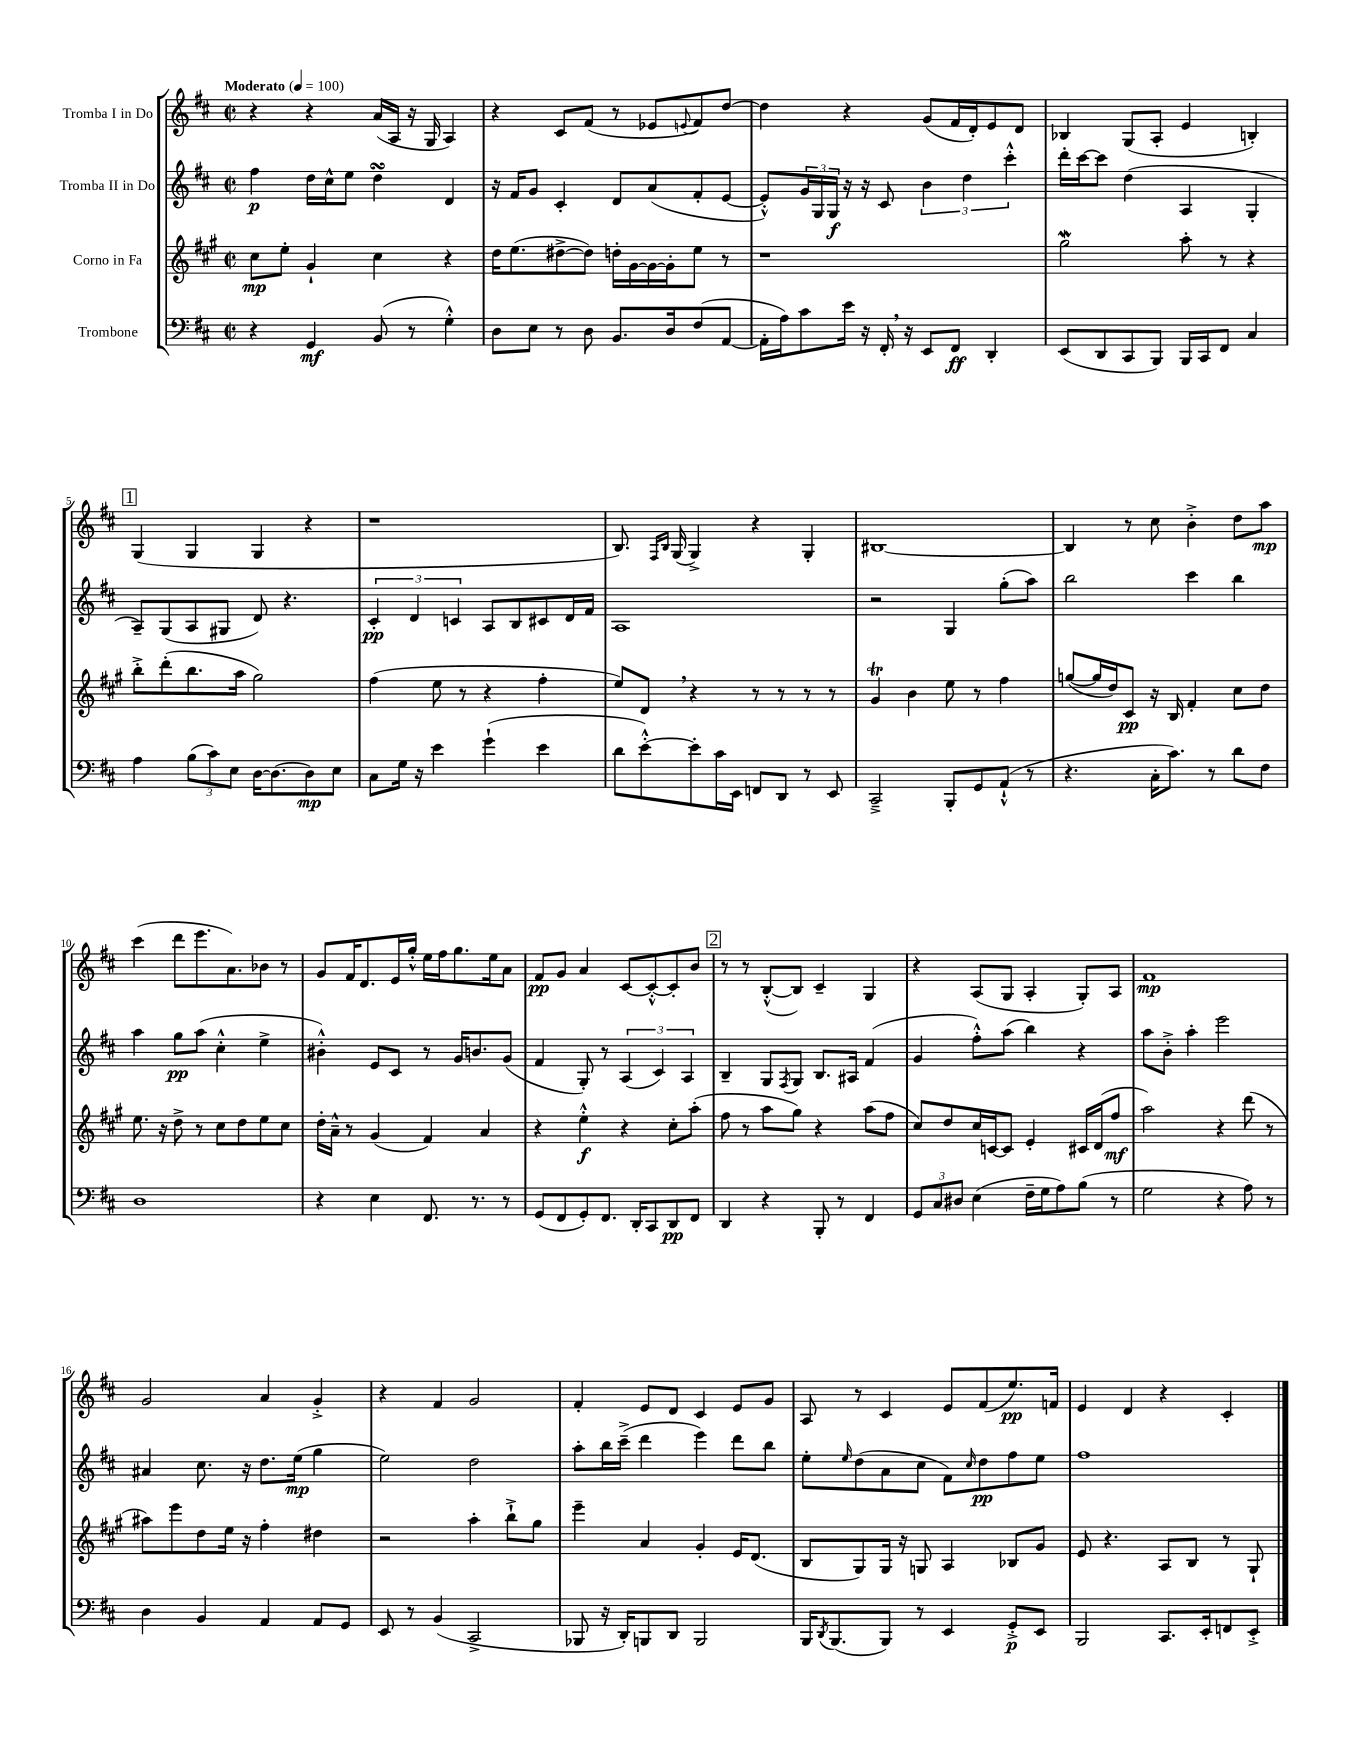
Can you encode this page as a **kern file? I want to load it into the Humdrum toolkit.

**kern	**kern	**kern	**kern
*staff4	*staff3	*staff2	*staff1
*clefF4	*clefG2	*clefG2	*clefG2
*k[f#c#]	*k[f#c#g#]	*k[f#c#]	*k[f#c#]
*M2/2	*M2/2	*M2/2	*M2/2
*met(c|)	*met(c|)	*met(c|)	*met(c|)
*MM100	*MM100	*MM100	*MM100
4r	8cc#\L	4ff#\	4r
.	8ee'\J	.	.
4GG/	4g#`/	16dd\LL	4r
.	.	16cc#^^\J	.
.	.	8ee\J	.
(8BB/	4cc#\	4dd\	(16a/LL
.	.	.	16A/JJ
8r	.	.	16r
.	.	.	16G/
4G'^^\)	4r	4d/	4A/)
=	=	=	=
8D\L	16dd\LK	16r	4r
.	(8.ee\	16f#/LK	.
8E\J	.	8g/J	.
8r	[8dd#^\	4c#'/	8c#/L
8D\	8dd#\]J)	.	(8f#/J
8.BB/L	16dd'\LL	8d/L	8r
.	[16g#\	.	.
.	16g#\_	(8a/	8e-/L
16D/k	16g#'\]J	.	.
.	.	.	8qqe/
(8F#/	8ee\J	8f#'/	8f#/)
[8AA/J	8r	[8e/J	[8dd/J
=	=	=	=
16AA'\]LL	1r	8e'^^/]L)	4dd\]
16A\J)	.	.	.
8c#\	.	24g/L	.
.	.	24G/	.
.	.	24G/JJ	.
16e\Jk	.	16r	4r
16r	.	16r	.
16FF#'/	.	8c#/	.
16r	.	.	.
8EE/L	.	6b\	(8g/L
8FF#/J	.	.	16f#/L
.	.	6dd\	.
.	.	.	16d'/J)
4DD'/	.	.	8e/
.	.	6ccc#'^^\	.
.	.	.	8d/J
=	=	=	=
(8EE/L	2gg#\	16ddd'\LL	4B-/
.	.	[16ccc#\J	.
8DD/	.	8ccc#\]J	.
8CC#/	.	(4dd\	(8G/L
8BBB/J)	.	.	8A'/J
16BBB/LL	8aa'\	4A/	4e/
16CC#/J	.	.	.
8FF#/J	8r	.	.
4C#/	4r	4G'/	4B'/)
=	=	=	=
4A\	8bb'^\L	8A~/L)	(4G/
.	(8ddd'\	(8G/	.
(12B\L	8.bb\	8A/	4G/
12c#\)	.	.	.
.	.	8G#/J	.
12E\J	.	.	.
.	16aa\Jk	.	.
[16D\LK	2gg#\)	8d/)	4G/
(8.D\]	.	.	.
.	.	4.r	.
8D\)	.	.	4r
8E\J	.	.	.
=	=	=	=
8C#\L	(4ff#\	6c#'/	1r
16G\Jk	.	.	.
.	.	6d/	.
16r	.	.	.
4e\	8ee\	.	.
.	.	6c/	.
.	8r	.	.
(4g`\	4r	8A/L	.
.	.	8B/	.
4e\	4ff#'\	8c#/	.
.	.	16d/L	.
.	.	16f#/JJ	.
=	=	=	=
8d\L	8ee/L)	1A	8.B/)
[8e'^^\)	8d/J	.	.
.	.	.	16qqF#/LL
.	.	.	16qqB/JJ
.	.	.	(16G/
8e'\]	4r	.	4G^/)
16c#\L	.	.	.
16EE\JJ	.	.	.
8FF/L	8r	.	4r
8DD/J	8r	.	.
8r	8r	.	4G'/
8EE/	8r	.	.
=	=	=	=
2CC#~^/	4g#/	2r	[1B#
.	4b\	.	.
8BBB'/L	8ee\	4G/	.
8GG/	8r	.	.
(8AA`^^/J	4ff#\	(8gg'\L	.
8r	.	8aa\J)	.
=	=	=	=
4.r	([8gg/L	2bb\	4B#/]
.	16gg/]L	.	.
.	16dd/J)	.	.
.	8c#/J	.	8r
16C#'\LK	16r	.	8cc#\
8.c#\J)	16B/	.	.
.	4f#'/	4ccc#\	4b'^\
8r	.	.	.
8d\L	8cc#\L	4bb\	8dd\L
8F#\J	8dd\J	.	8aa\J
=	=	=	=
1D	8.ee\	4aa\	(4ccc#\
.	16r	.	.
.	8dd^\	8gg\L	8ddd\L
.	8r	(8aa\J	8.eee\
.	8cc#\L	4cc#'^^\	.
.	.	.	8.a\)
.	8dd\	.	.
.	8ee\	4ee^\	8b-\J
.	8cc#\J	.	8r
=	=	=	=
4r	16dd'\LL	4b#'^^\)	8g/L
.	16a~^^\JJ	.	.
.	8r	.	16f#/K
.	.	.	8.d/
4E\	(4g#/	8e/L	.
.	.	8c#/J	16e/L
.	.	.	16gg'^^/JJ
8.FF#/	4f#/)	8r	16ee\LL
.	.	.	16ff#\J
.	.	16g/LK	8.gg\
8.r	.	8.b/	.
.	4a/	.	.
.	.	.	16ee\k
8r	.	(8g/J	8a\J
=	=	=	=
(8GG/L	4r	4f#/	8f#/L
8FF#/	.	.	8g/J
8GG'/)	4ee'^^\	8G'/)	4a/
8.FF#/J	.	8r	.
.	4r	(6A/	[8c#/L
16DD'/LK	.	.	.
8CC#/	.	.	8c#'^^/_
.	.	6c#/)	.
8DD/	8cc#'\L	.	8c#'/]
.	.	6A/	.
8FF#/J	(8aa'\J	.	8b/J
=	=	=	=
4DD/	8ff#\	4B~/	8r
.	8r	.	8r
4r	8aa\L	8G/L	([8B'^^/L
.	.	8qF#/	.
.	8gg#\J)	8G/J	8B/]J)
8BBB'/	4r	8.B/L	4c#~/
8r	.	.	.
.	.	16A#/Jk	.
4FF#/	(8aa\L	(4f#/	4G/
.	8ff#\J	.	.
=	=	=	=
12GG/L	8cc#/L)	4g/	4r
12C#/	.	.	.
.	8dd/	.	.
12D#/J	.	.	.
(4E\	16cc#/L	8ff#'^^\L)	(8A/L
.	[16c/J	.	.
.	8c/]J	(8aa\J	8G/J
16F#~\LL	4e'/	4bb\)	4A'/
16G\J	.	.	.
8A\)	.	.	.
(8B\J	16c#/LL	4r	8G'/L)
.	(16d/J	.	.
8r	8ff#/J	.	8A/J
=	=	=	=
2G\	2aa\)	8aa\L	1f#
.	.	8b'^\J	.
.	.	4aa'\	.
4r	4r	2eee\	.
8A\)	(8ddd\	.	.
8r	8r	.	.
=	=	=	=
4D\	8aa#\L)	4a#/	2g/
.	8eee\	.	.
4BB/	8dd\	8.cc#\	.
.	16ee\Jk	.	.
.	16r	16r	.
4AA/	4ff#'\	8.dd\L	4a/
.	.	(16ee\Jk	.
8AA/L	4dd#\	4gg\	4g'^/
8GG/J	.	.	.
=	=	=	=
8EE/	2r	2ee\)	4r
8r	.	.	.
(4BB/	.	.	4f#/
2CC#^/	4aa'\	2dd\	2g/
.	8bb`^\L	.	.
.	8gg#\J	.	.
=	=	=	=
8BBB-/	4eee~\	8aa'\L	4f#'/
16r	.	16bb\L	.
16DD'/LK)	.	(16ccc#~^\JJ	.
8BBB/	4a/	4ddd\	8e/L
8DD/J	.	.	8d/J
2BBB/	4g#'/	4eee\)	4c#/
.	16e/LK	8ddd\L	8e/L
.	(8.d/J	.	.
.	.	8bb\J	8g/J
=	=	=	=
16BBB/LK	8B/L	8ee'\L	8A/
8qDD/	.	.	.
(8.BBB/	.	.	.
.	.	16qqee/	.
.	8G#/)	(8dd\	8r
8BBB/J)	16G#/Jk	8a\	4c#/
.	16r	.	.
8r	8G/	8cc#\J	.
4EE/	4A/	8f#\L)	8e/L
.	.	16qqcc#/	.
.	.	8dd\	(8f#/
8GG'^/L	8B-/L	8ff#\	8.ee/)
8EE/J	8g#/J	8ee\J	.
.	.	.	16f/Jk
=	=	=	=
2BBB/	8e/	1ff#	4e/
.	4.r	.	.
.	.	.	4d/
8.CC#/L	8A/L	.	4r
.	8B/J	.	.
16EE'/k	.	.	.
8FF/	8r	.	4c#'/
8EE'^/J	8G#`/	.	.
==	==	==	==
*-	*-	*-	*-
